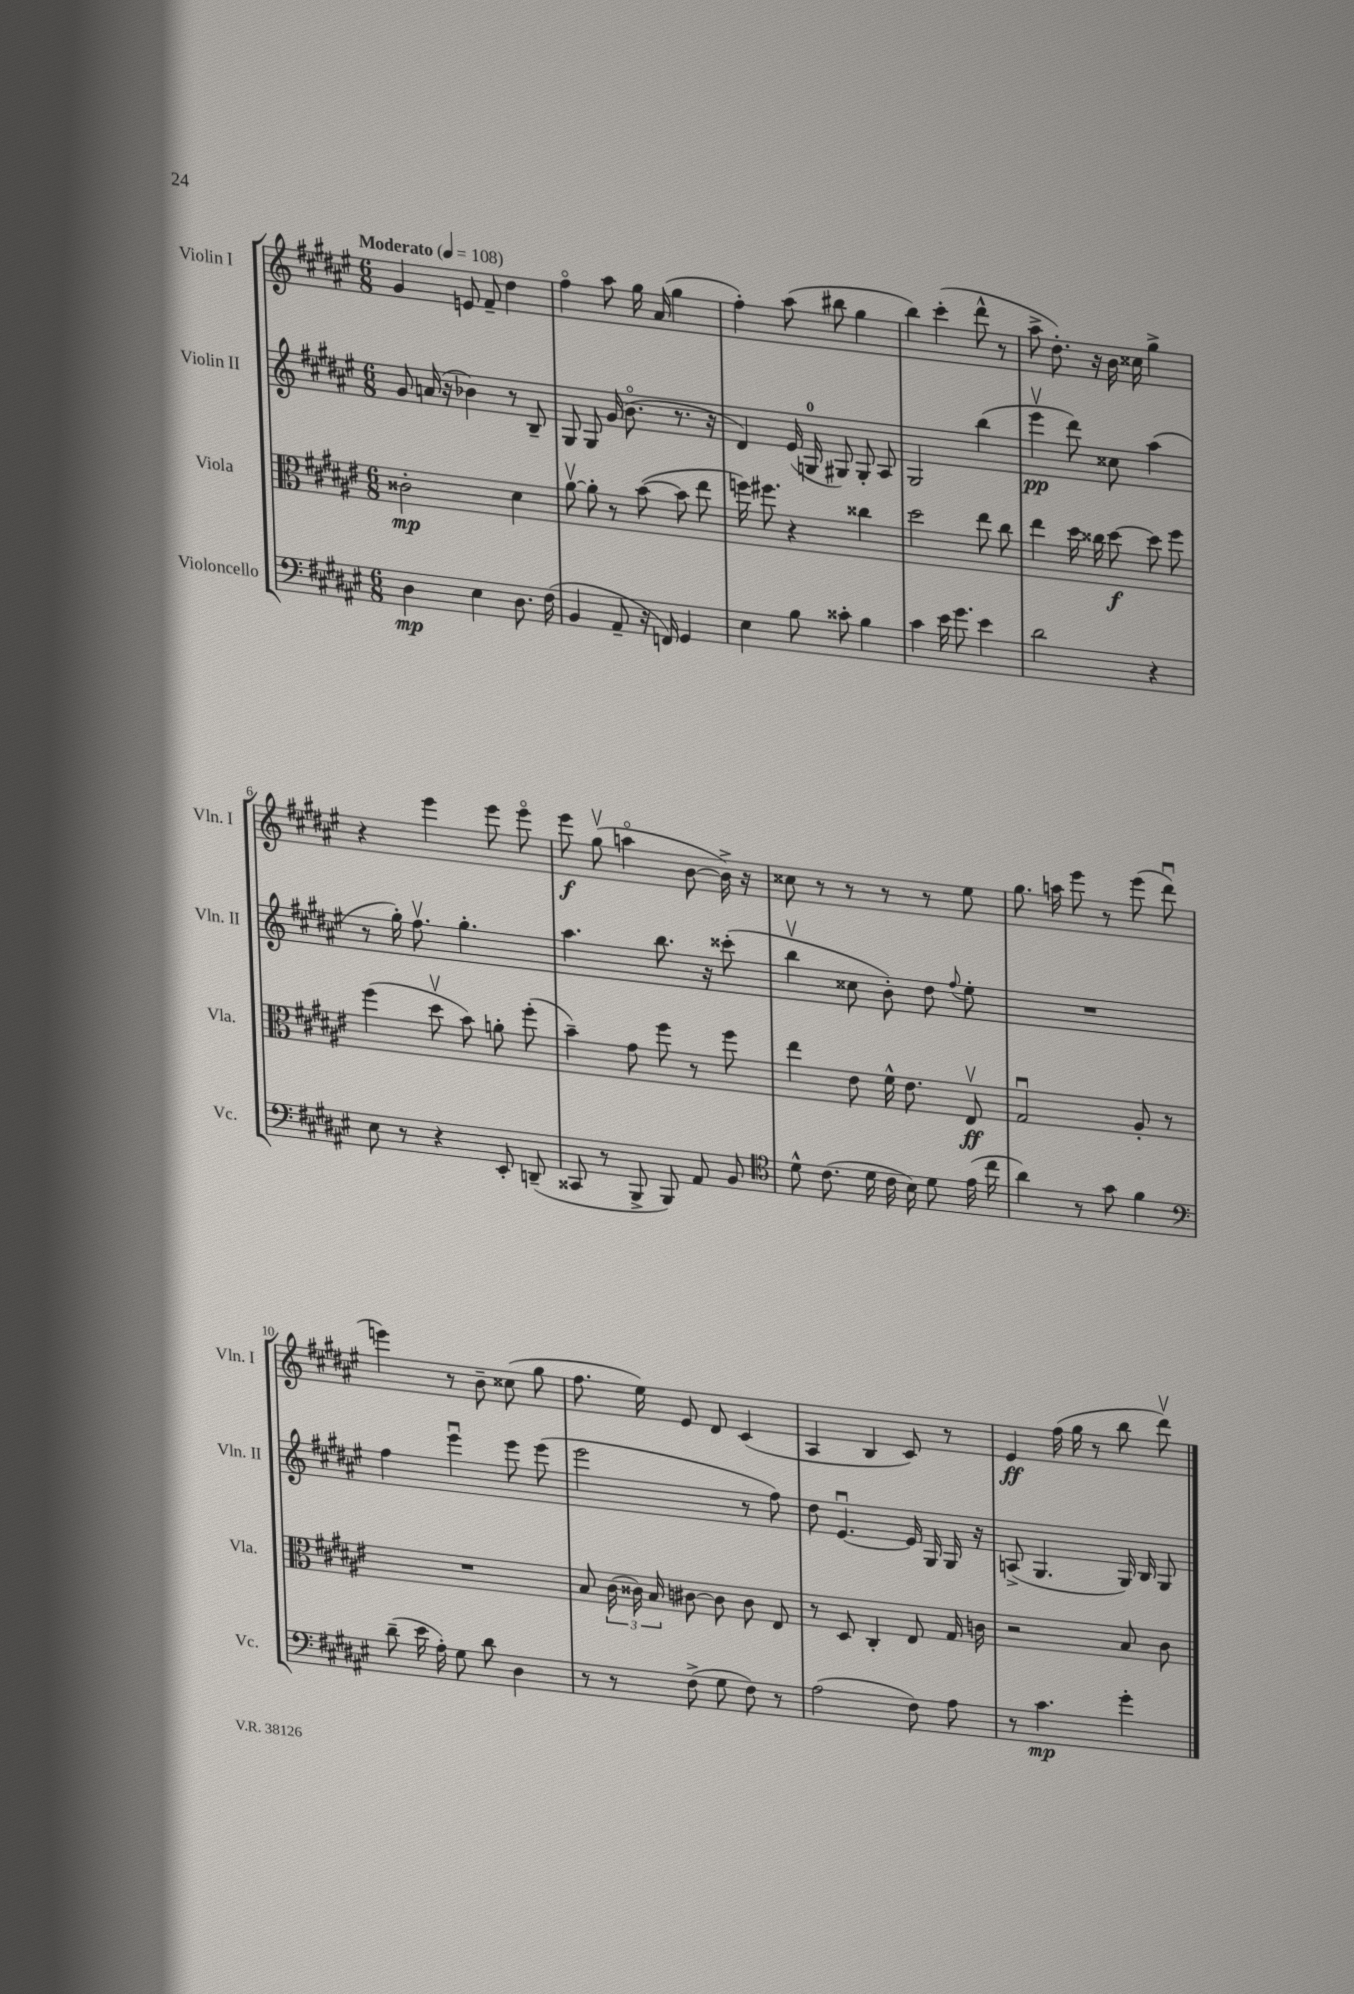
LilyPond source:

<<
\new StaffGroup <<
\new Staff = "s0" \with { instrumentName = "Violin I" shortInstrumentName = "Vln. I" } {
    \clef treble \key fis \major \numericTimeSignature \time 6/8 \tempo "Moderato" 4 = 108
    \autoBeamOff gis'4 e'8 fis'8-- dis''4 |
    fis''4\flageolet ais''8 gis''16 ais'16( gis''4 |
    fis''4-.) ais''8( bis''8 gis''4 |
    b''4) cis'''4-.( dis'''8-^ r8 |
    ais''8-> dis''8.-.) r16 b'16 cisis''16 gis''4-> |
    r4 eis'''4 eis'''8 eis'''8\flageolet |
    eis'''8\f gis''8\upbow( a''4\flageolet b'8~ b'16->) r16 |
    cisis''8 r8 r8 r8 r8 eis''8 |
    gis''8. a''16 eis'''8 r8 eis'''8( dis'''8\downbow |
    e'''4) r8 b'8-- cisis''8( gis''8 |
    fis''8. eis''16) eis'8 dis'8 cis'4( |
    ais4 b4 cis'8) r8 |
    eis'4\ff fis''16( gis''16 r8 b''8 dis'''8\upbow) \bar "|." |
}
\new Staff = "s1" \with { instrumentName = "Violin II" shortInstrumentName = "Vln. II" } {
    \clef treble \key fis \major \numericTimeSignature \time 6/8
    \autoBeamOff gis'8 a'16( r16 bes'4) r8 b8-- |
    gis8 gis8 gis'16( b'8.\flageolet r8. r16 |
    dis'4) eis'16( g16-0 gis8) gis8-. ais8 |
    gis2 b''4( |
    eis'''4\upbow\pp dis'''8) cisis''8 ais''4( |
    r8 gis''16-.) fis''8.\upbow gis''4.-. |
    ais''4. b''8. r16 cisis'''8-.( |
    b''4\upbow cisis''8 b'8-.) dis''8 \appoggiatura { fis''8 } eis''8-. |
    R2. |
    fis''4 eis'''4\downbow eis'''8 eis'''8( |
    eis'''2 r8 fis''8) |
    dis''8 eis'4.~\downbow eis'16 gis16 gis16 r16 |
    a8->( gis4. gis16) b16 gis8 \bar "|." |
}
\new Staff = "s2" \with { instrumentName = "Viola" shortInstrumentName = "Vla." } {
    \clef alto \key fis \major \numericTimeSignature \time 6/8
    \autoBeamOff cisis'2-.\mp dis'4 |
    ais'8~\upbow ais'8-. r8 b'8~( b'8 eis''8 |
    f''16) fis''8. r4 cisis''4 |
    dis''2 eis''8 cis''8 |
    eis''4 dis''16 cisis''16 dis''8~\f dis''8 fis''8 |
    fis''4( dis''8\upbow b'8) a'8-. fis''8-.( |
    b'4--) gis'8 fis''8 r8 fis''8 |
    eis''4 eis'8 fis'16-^ eis'8. eis8\upbow\ff |
    gis2\downbow ais8-. r8 |
    R2. |
    b8 \tuplet 3/2 { cis'16( cisis'16) b16 } cis'8~ cis'8 cis'8 eis8 |
    r8 dis8 cis4-. eis8 gis16 c'16 |
    r2 b8 cis'8 \bar "|." |
}
\new Staff = "s3" \with { instrumentName = "Violoncello" shortInstrumentName = "Vc." } {
    \clef bass \key fis \major \numericTimeSignature \time 6/8
    \autoBeamOff dis4\mp eis4 dis8. fis16( |
    b,4 ais,8-- r16 f,16) gis,4 |
    eis4 b8 cisis'8-. b4 |
    cis'4 eis'16 gis'8. eis'4 |
    dis'2 r4 |
    eis8 r8 r4 eis,8-. d,8--( |
    cisis,8 r8 b,,8-> b,,8) ais,8 b,8 |
    \clef tenor dis'8-^ cis'8.( dis'16 cis'16 b16) dis'8 eis'16( cis''16 |
    ais'4) r8 gis'8 fis'4 |
    \clef bass dis'8--( eis'16 ais16-.) gis8 dis'8 dis4 |
    r8 r8 fis8->( gis8 fis8) r8 |
    ais2( fis8) ais8 |
    r8 cis'4.\mp gis'4-. \bar "|." |
}
>>
>>
